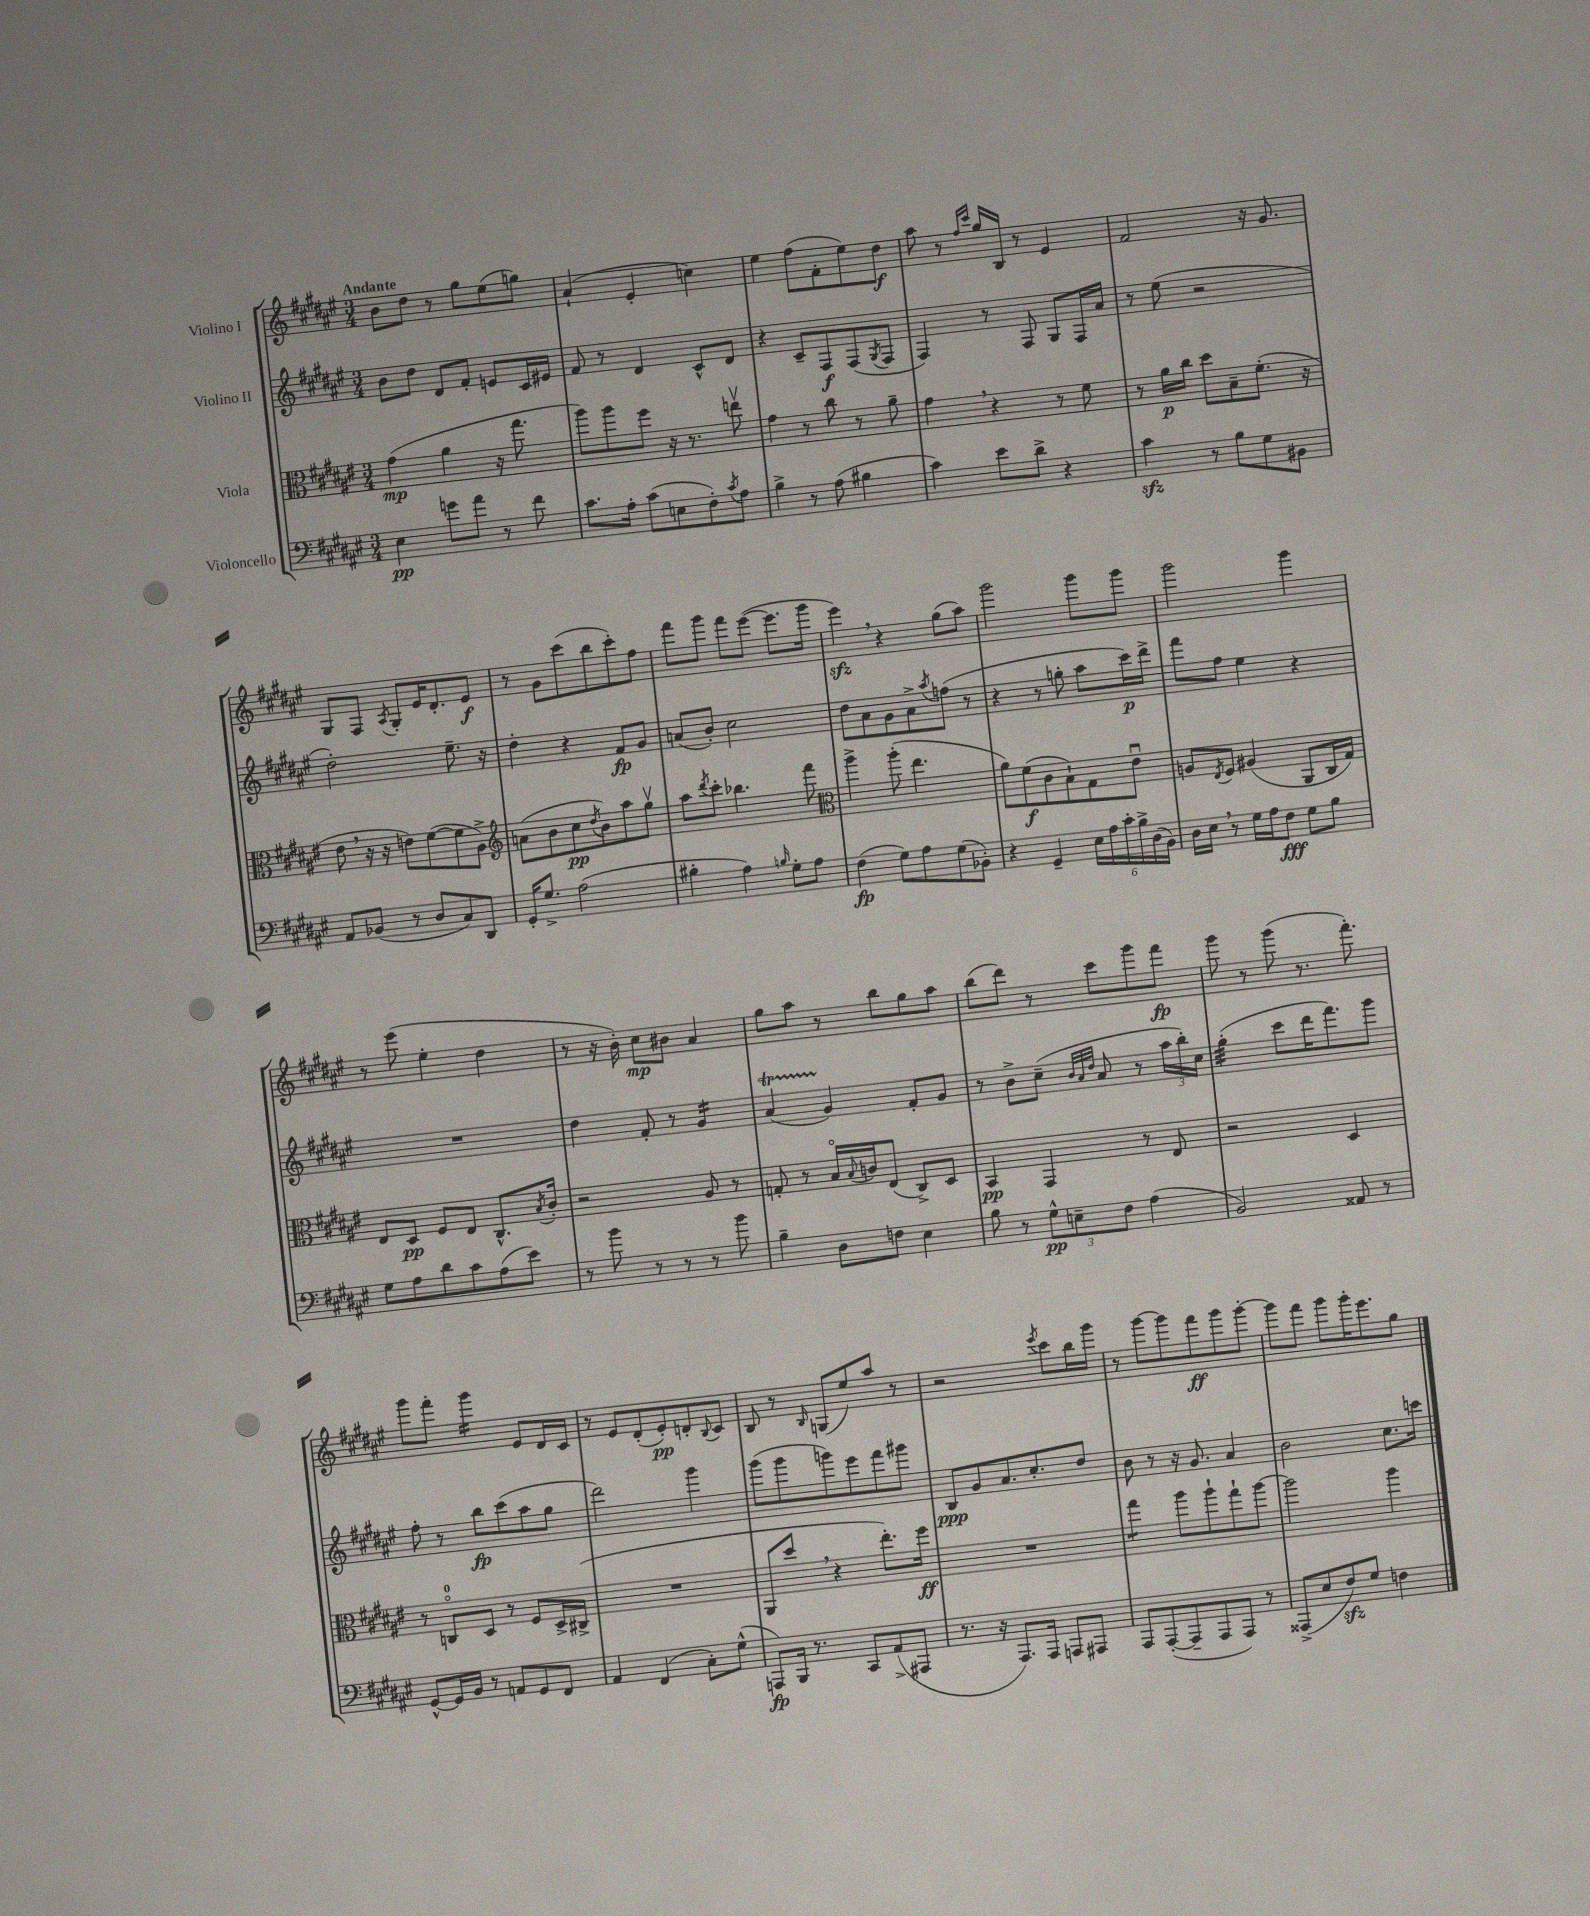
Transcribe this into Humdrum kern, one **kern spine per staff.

**kern	**kern	**kern	**kern
*staff4	*staff3	*staff2	*staff1
*clefF4	*clefC3	*clefG2	*clefG2
*k[f#c#g#d#a#e#]	*k[f#c#g#d#a#e#]	*k[f#c#g#d#a#e#]	*k[f#c#g#d#a#e#]
*M3/4	*M3/4	*M3/4	*M3/4
4E#	(4g#	8b	8b
.	.	8dd#	8dd#
8g	4a#	8d#	8r
8a#	.	8f#'	8gg#
8r	16r	8e	(8ee#
.	8.gg#	.	.
8f#	.	16c#	8gg)
.	.	16e#	.
=	=	=	=
8.c#	8aa#)	8f#	(4a#`
.	8aa#	8r	.
16A#'	.	.	.
(8c#	8ff#	4d#	4e#'
8E	16r	.	.
.	8.r	.	.
8F#')	.	8c#^^	4cc)
8qc#	.	.	.
8A#	8eev	8d#	.
=	=	=	=
4B^	4g#	4r	4ee#
8r	8r	8c#~	(8ff#
(8A#	8cc#	8F#	8f#'
4B#	8r	(8F#	8ee#)
.	.	8qG#	.
.	8a#~	8F#	8dd#
=	=	=	=
4c#)	4g#	4F#)	8aa#
.	.	.	8r
.	.	.	16qqff#
.	.	.	16qqccc#
8e#	4r	8r	16gg#
.	.	.	16B
8d#^	.	8F#	8r
4r	8r	8G#	4e#
.	8f#	16F#	.
.	.	16a#	.
=	=	=	=
4c#	8r	8r	2f#
.	16a#	(8ee#	.
.	16cc#	.	.
8r	8dd#	2r	.
8B	8B~	.	.
8G#	(8.f#'	.	16r
.	.	.	8.g#
8BB#	.	.	.
.	16r	.	.
=	=	=	=
8AA#	8e#	2dd#')	8G#
(8BB-	16r	.	8F#
.	16r	.	.
.	.	.	8qA#
8r	8e)	.	8G#'
8D#	([8f#	.	16e#
.	.	.	8.d#'
8C#)	8f#]	8.ee#~	.
8DD#	8A#^)	.	8e#
.	.	16r	.
=	=	=	=
*	*clefG2	*	*
16GG#'	(8a	4dd#'	8r
8.G#^	.	.	.
.	8b	.	8g#
(2A#	8cc#	4r	(8ccc#
.	8qdd#	.	.
.	8b)	.	8bb
.	8aa#	8f#	8ccc#')
.	8gg#v	8g#	8ff#
=	=	=	=
4B#'	8aa#	(8a	8fff#
.	8qddd#	.	.
.	8ccc#'	8b')	8ggg#
4A#)	4.bb-	2cc#	8fff#
.	.	.	([8eee#
16qqB	.	.	.
8G#'	.	.	8.eee#]
8A#	8fff#	.	.
.	.	.	16ggg#
=	=	=	=
*	*clefC3	*	*
(4F#	4aa#^	8dd#	4eee#)
.	.	8a#	.
8G#)	(8aa#'	8g#	4r
8A#	4.ee#	8a#^	.
.	.	8qaa#	.
(8G#	.	(8ff	(8gg#
8BB-')	.	8r	8aa#)
=	=	=	=
4r	8a#)	4r	2ggg#
.	(8f#	.	.
4GG#~	8c#	8r	.
.	8B`)	8gg'	.
24E#	8G#	8aa#	8ggg#
24A#	.	.	.
24c#'	.	.	.
24B^	8e#u	16ccc#)	8ggg#
(24D#	.	.	.
.	.	16ddd#^	.
24BB)	.	.	.
=	=	=	=
16D#	8A	8fff#	2ggg#
16E#	.	.	.
.	8qE#	.	.
8r	8F#	8ff#	.
16G#	(4A#	4ee#	.
16A#	.	.	.
8F#	.	.	.
8G#	8AA#	4r	4ggg#
8B	16C#	.	.
.	16G#)	.	.
=	=	=	=
8G#	8E#	2.r	8r
8A#	8D#	.	(8eee#
8d#	8F#	.	4ee#'
8c#	8E#	.	.
(8A#	8.C#^^	.	4dd#
8e#)	.	.	.
.	8qB	.	.
.	16c#'	.	.
=	=	=	=
8r	2r	4dd#	8r
8b	.	.	16r
.	.	.	16b')
8r	.	8f#'	8cc#
8r	.	8r	8b#
8r	8A#	4g#	4a#
8b	8r	.	.
=	=	=	=
4B~	8G'	(4a#	8gg#
.	8r	.	8aa#
8D#	16Bo	4g#)	8r
.	8qqB	.	.
.	16c	.	.
8F	(8E#	.	8bb
4E#	8C#^)	8f#'	8gg#
.	8D#	8g#	8aa#
=	=	=	=
8B	4BB	8r	(8bb
8r	.	8b^	8ddd#)
12G#^^	4GG#	(8cc#~	8r
12E~	.	.	.
.	.	32qqb	.
.	.	32qqa#	.
.	.	32qqdd#	.
.	.	8a#	8ccc#
12F#	.	.	.
(4A#	8r	8r	8ggg#
.	8E#	24aa#	8fff#
.	.	24bb')	.
.	.	24cc#	.
=	=	=	=
2BB)	2r	(4gg#'	8ggg#
.	.	.	8r
.	.	8ccc#	(8ggg#
.	.	16ddd#	8.r
.	.	8.fff#)	.
8AA##	4D#	.	.
.	.	.	8.fff#')
8r	.	8ggg#	.
=	=	=	=
[8GG#^^	8r	8ff#'	8ggg#
16GG#]	8Co	8r	8fff#'
16BB	.	.	.
8r	8D#	8bb	4ggg#
8AA	8r	(8ccc#	.
8GG#	8F#	8aa#	8e#
8FF#	16D#^	8gg#	16d#
.	(16C#^	.	16c#
=	=	=	=
4AA#	2.r	2ddd#)	8r
.	.	.	8e#
(4FF#	.	.	(8d#'
.	.	.	8e#')
8C#')	.	4ggg#	8d'
.	.	.	8qqB
(8G#^^	.	.	8c#
=	=	=	=
8AAA)	8AA#	(8ggg#	8B
16BBB	8dd#	8ggg#	8r
8.r	.	.	.
.	.	.	16qqB
.	4r	8ggg)	(8G
8CC#	.	8eee#	8ee#)
(8AA#^	8.ee#')	8fff#	8aa#
8AAA#	.	8ggg#	8r
.	16ff#	.	.
=	=	=	=
8.r	2.r	8B	2r
.	.	8g#	.
16r	.	.	.
8.AAA#)	.	8.a#	.
16AAA#	.	8.cc#'	.
.	.	.	8qeee#
8AAA	.	.	8ccc#
8AAA#	.	8dd#	16bb
.	.	.	16ggg#
=	=	=	=
8AAA#	4gg#	8b	8r
([8AAA#'	.	8r	[8ggg#
8AAA#~]	8aa#	16r	8ggg#]
.	.	8.g#	.
8AAA#	8aa#`	.	8fff#
8AAA#)	8gg#`	4a#	8ggg#
8r	[8aa#	.	[8ggg#'
=	=	=	=
(8AAA##^	2aa#]	2b	8ggg#]
8E#	.	.	8fff#
8F#)	.	.	8ggg#
8G#	.	.	16ggg#'
.	.	.	8.eee#
4F	4aa#	8.cc#	.
.	.	.	8gg#
.	.	16ccc	.
==	==	==	==
*-	*-	*-	*-
